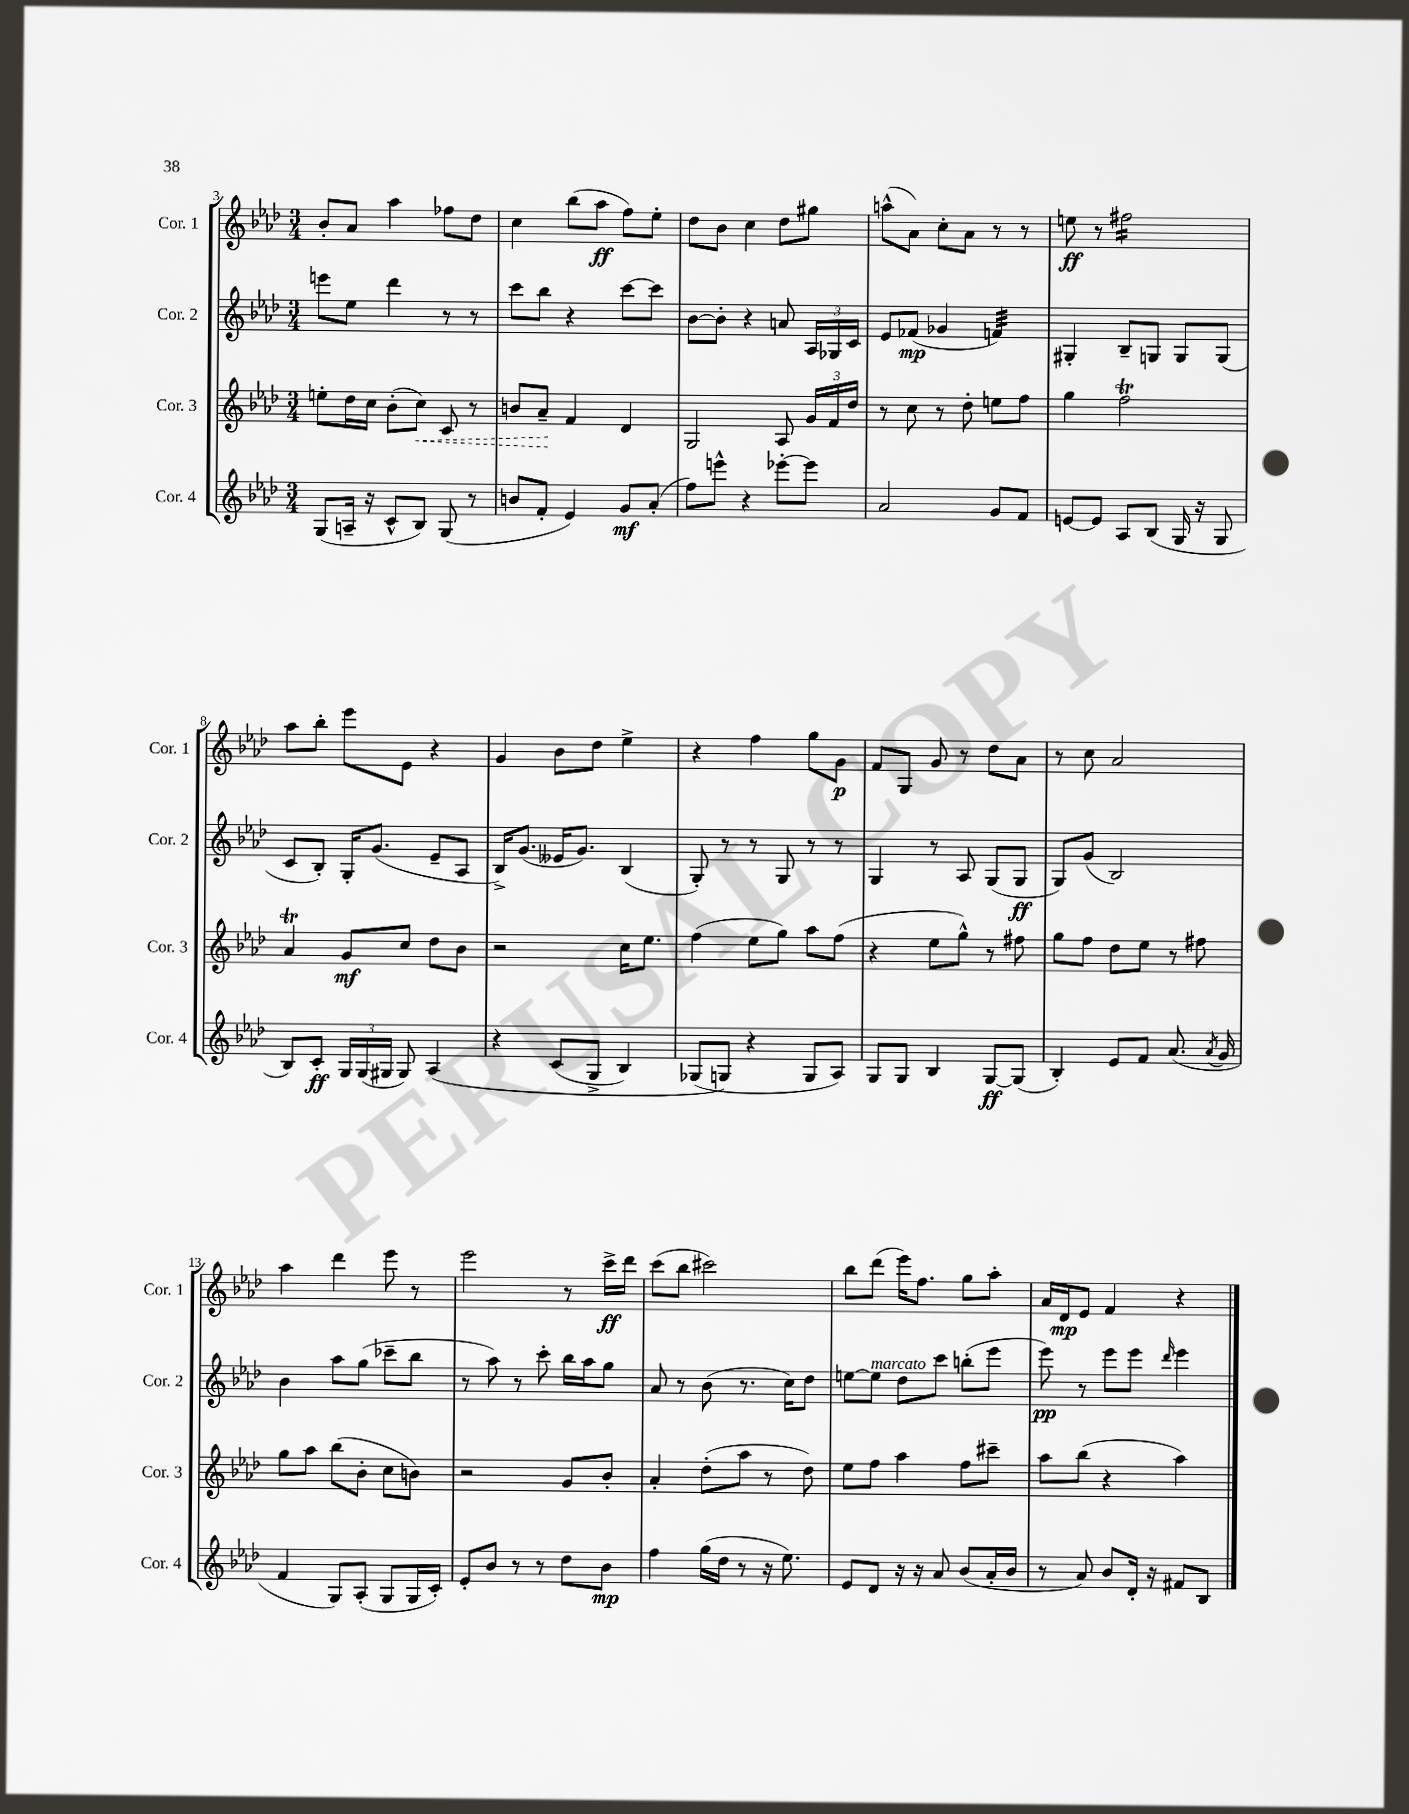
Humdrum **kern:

**kern	**kern	**kern	**kern
*staff4	*staff3	*staff2	*staff1
*clefG2	*clefG2	*clefG2	*clefG2
*k[b-e-a-d-]	*k[b-e-a-d-]	*k[b-e-a-d-]	*k[b-e-a-d-]
*M3/4	*M3/4	*M3/4	*M3/4
(8G/L	8ee'\L	8eee\L	8b-'/L
16A~/Jk	16dd-\L	8ee-\J	8a-/J
16r	16cc\JJ	.	.
8c^^/L	(8b-'\L	4ddd-\	4aa-\
8B-/J)	8cc\J)	.	.
(8G/	8c/	8r	8ff-\L
8r	8r	8r	8dd-\J
=	=	=	=
8b/L	8b/L	8ccc\L	4cc\
8f'/J	8a-~/J	8bb-\J	.
4e-/)	4f/	4r	(8bb-\L
.	.	.	8aa-\J
8g/L	4d-/	[8ccc\L	8ff\L)
(8a-'/J	.	8ccc\]J	8ee-'\J
=	=	=	=
8ff\L)	2G/	[8b-\L	8dd-\L
8eee^^\J	.	8b-'\]J	8b-\J
4r	.	4r	4cc\
[8eee-'\L	8A-/	8a/	8dd-\L
8eee-\]J	24g/LL	24A-/LL	8gg#\J
.	24f/	24G-/	.
.	24dd-/JJ	24c/JJ	.
=	=	=	=
2a-/	8r	8e-/L	(8aa^^\L
.	8cc\	(8f-/J	8a-\J)
.	8r	4g-/	8cc'\L
.	8dd-'\	.	8a-\J
8g/L	8ee\L	4f/)	8r
8f/J	8ff\J	.	8r
=	=	=	=
[8e/L	4gg\	4G#'/	8ee\
8e/]J	.	.	8r
8A-/L	2ff\	8B-~/L	2ff#\
(8B-/J	.	8G/J	.
16G/	.	8G/L	.
16r	.	.	.
8G/	.	(8G/J	.
=	=	=	=
8B-/L)	4a-/	8c/L	8aa-\L
8c'/J	.	8B-'/J)	8bb-'\J
24G/LL	8g/L	16G'/LK	8eee-\L
(24G/	.	.	.
.	.	(8.g/J	.
24G#/JJ	.	.	.
8G#/)	8cc/J	.	8e-\J
&(4A-/	8dd-\L	8e-~/L	4r
.	8b-\J	8A-/J	.
=	=	=	=
4r	2r	16B-^/LK)	4g/
.	.	(8.g/J	.
(8c/L	.	16e--/LK	8b-\L
.	.	8.g/J)	.
8G^/J	.	.	8dd-\J
4B-/)	16cc\LK	(4B-/	4ee-^\
.	8.ee-\J	.	.
=	=	=	=
(8G-/L	(4ff\	8G'/)	4r
8G/J&)	.	8r	.
4r	8ee-\L	8r	4ff\
.	8gg\J)	8G/	.
8G/L	8aa-\L	8r	8gg\L
8A-/J)	(8ff\J	8r	8g\J
=	=	=	=
8G/L	4r	4G/	8f/L
8G/J	.	.	8G/J
4B-/	8ee-\L	8r	8g/
.	8gg^^\J)	8A-/	8r
[8G/L	8r	(8G/L	8dd-\L
(8G/]J	8ff#\	8G/J	8a-\J
=	=	=	=
4B-'/)	8gg\L	8G/L)	8r
.	8ff\J	(8g/J	8cc\
8e-/L	8dd-\L	2B-/)	2a-/
8f/J	8ee-\J	.	.
(8.a-/	8r	.	.
.	8ff#\	.	.
8qa-/	.	.	.
16g/	.	.	.
=	=	=	=
4f/	8gg\L	4b-\	4aa-\
.	8aa-\J	.	.
8G/L)	(8bb-\L	8aa-\L	4ddd-\
(8A-'/J	8b-'\J	(8gg\J	.
8G/L	8cc\L	8ccc-~\L	8eee-\
16G/L	8b\J)	8bb-\J	8r
16c'/JJ)	.	.	.
=	=	=	=
8e-'/L	2r	8r	2eee-\
8b-/J	.	8aa-\)	.
8r	.	8r	.
8r	.	8ccc'\	.
8dd-\L	8g/L	16bb-\LL	8r
.	.	16aa-\J	.
8b-\J	8b-'/J	8gg\J	16ccc^\LL
.	.	.	16ddd-\JJ
=	=	=	=
4ff\	4a-'/	8a-/	(8ccc\L
.	.	8r	8bb-\J
(16gg\LL	(8dd-'\L	(8b-\	2ccc#\)
16dd-\JJ	.	.	.
8r	8aa-\J	8.r	.
16r	8r	.	.
8.ee-\)	.	16cc\LK)	.
.	8dd-\)	8dd-\J	.
=	=	=	=
8e-/L	8ee-\L	[8ee\L	8bb-\L
8d-/J	8ff\J	8ee\]J	(8ddd-\J
16r	4aa-\	8dd-\L	16eee-\LK)
16r	.	.	8.ff\J
8a-/	.	8ccc\J	.
(8b-/L	8ff\L	(8bb'\L	8gg\L
16a-'/L	8ccc#~\J	8eee-\J	8aa-'\J
16b-/JJ	.	.	.
=	=	=	=
8r	8aa-\L	8eee-\)	16a-/LL
.	.	.	16d-/J
8a-/)	(8bb-\J	8r	8e-/J
8b-/L	4r	8eee-\L	4f/
16d-'/Jk	.	8eee-\J	.
16r	.	.	.
.	.	16qqddd-/	.
8f#/L	4aa-\)	4eee-\	4r
8B-/J	.	.	.
==	==	==	==
*-	*-	*-	*-
